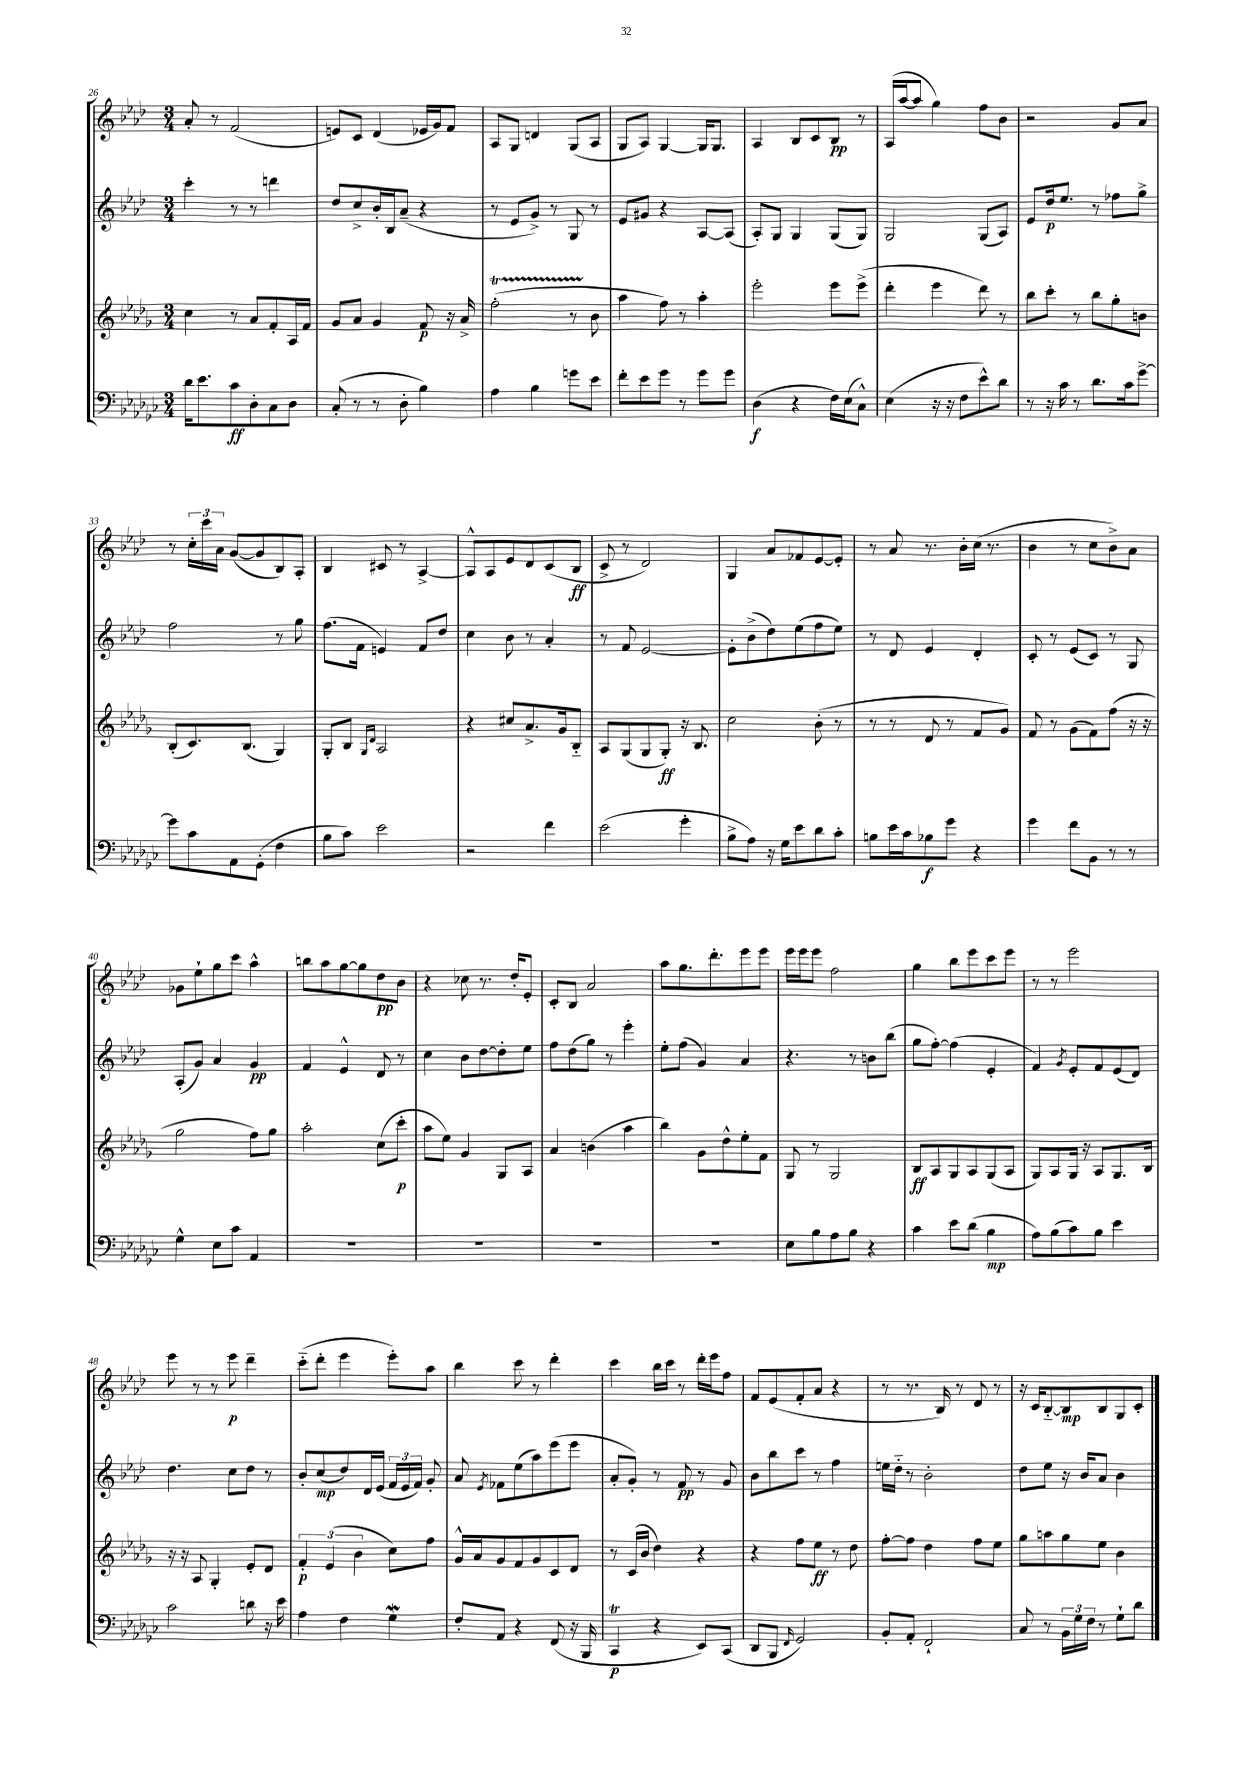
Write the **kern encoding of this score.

**kern	**kern	**kern	**kern
*staff4	*staff3	*staff2	*staff1
*clefF4	*clefG2	*clefG2	*clefG2
*k[b-e-a-d-g-c-]	*k[b-e-a-d-g-]	*k[b-e-a-d-]	*k[b-e-a-d-]
*M3/4	*M3/4	*M3/4	*M3/4
16d-\LK	4cc\	4ccc'\	8a-'/
8.e-\	.	.	.
.	.	.	8r
8c-\	8r	8r	(2f/
8D-'\	8a-/L	8r	.
8C-\	8f'/	4ddd\	.
8D-\J	16A-/L	.	.
.	16f/JJ	.	.
=	=	=	=
(8C-'/	8g-/L	8dd-/L	8e/L)
8r	8a-/J	8cc^/	8c/J
8r	4g-/	16b-'/L	(4d-/
.	.	16B-/J	.
8D-'\	.	(8a-~/J	.
4B-\)	8f/	4r	16e-/LL
.	.	.	16g/J)
.	16r	.	8f/J
.	16a-^/	.	.
=	=	=	=
4A-\	(2ff'\	8r	8A-/L
.	.	8e-/L	8G/J
4B-\	.	8g^/J)	4d/
.	.	8r	.
8g\L	8r	8G/	(8G/L
8e-\J	8b-\	8r	8A-/J
=	=	=	=
8f'\L	4aa-\	8e-/L	8G/L
8e-\	.	8g#/J	8A-/J)
8g-\J	8ff\)	4r	[4G/
8r	8r	.	.
8g-\L	4aa-'\	[8A-/L	16G/]LK
.	.	.	8.G/J
8g-\J	.	(8A-/]J	.
=	=	=	=
(4D-\	2eee-'\	8A-'/L)	4A-/
.	.	8G/J	.
4r	.	4G/	8B-/L
.	.	.	8c/
16F\LL)	8eee-\L	(8G/L	8B-/J
(16E-\J	.	.	.
8C-^^\J)	(8eee-^\J	8G/J)	8r
=	=	=	=
(4E-\	4ddd-'\	2G/	(16A-/LL
.	.	.	[16aa-/J
.	.	.	8aa-/]J
16r	4eee-\	.	4gg\)
16r	.	.	.
8F\L	.	.	.
8e-^^\)	8ddd-\)	(8G/L	8ff\L
8d-\J	8r	8A-/J)	8b-\J
=	=	=	=
8r	8bb-\L	8e-/L	2r
16r	8ccc'\J	16dd-/k	.
16c-\	.	8.ee-/J	.
8r	8r	.	.
8.d-\L	8bb-\L	8r	.
.	8gg-'\	8ff-\L	8g/L
16c-\k	.	.	.
[8g-^\J	8b\J	8gg^\J	8a-/J
=	=	=	=
8g-\]L	(8B-'/L	2ff\	8r
8c-\	8.c/)	.	24cc'\LL
.	.	.	24ccc\
.	.	.	24a-\JJ
8AA-\	.	.	([8g/L
.	(8.B-/J	.	.
(8GG-'\J	.	.	8g/]
4F\	4G-/)	8r	8B-/)
.	.	8gg\	8A-'/J
=	=	=	=
8B-\L	8G-'/L	(8.ff\L	4B-/
8c-\J)	8B-/J	.	.
.	.	16f\Jk	.
.	16qqG-/LL	.	.
.	16qqd-/JJ	.	.
2e-\	2A-/	4e/)	8c#/
.	.	.	8r
.	.	8f/L	[4A-^/
.	.	8dd-/J	.
=	=	=	=
2r	4r	4cc\	8A-^^/]L
.	.	.	8A-/
.	8cc#/L	8b-\	8e-/
.	8.a-^/	8r	8d-/
4f\	.	4a-'/	(8c/
.	16g-/k	.	.
.	8B-'~/J	.	8B-/J
=	=	=	=
(2e-\	8A-/L	8r	8c^/
.	(8G-/	8f/	8r
.	8G-/	[2e-/	2d-/)
.	8G-'/J)	.	.
4g-'\	16r	.	.
.	8.B-/	.	.
=	=	=	=
8B-^\L	2cc\	8e-'\]L	4G/
8A-\J)	.	(8b-^\	.
16r	.	8dd-\)	8a-/L
16G-\LK	.	.	.
8e-\	.	(8ee-\	8f-/
8d-\	(8b-'\	8ff\	[8e-/
8c-'\J	8r	8ee-\J)	8e-'/]J
=	=	=	=
8B\L	8r	8r	8r
16e-\L	8r	8d-/	8a-/
16c-\J	.	.	.
8B-\	8d-/	4e-/	8.r
8g-\J	8r	.	.
.	.	.	16b-'\LL
4r	8f/L	4d-'/	(16cc\JJ
.	.	.	8.r
.	8g-/J)	.	.
=	=	=	=
4g-\	8f/	8c'/	4b-\
.	8r	8r	.
8f\L	(8g-\L	(8e-/L	8r
8BB-\J	8f\)	8c/J)	8cc\L
8r	(8ff\J	8r	8b-^\)
8r	16r	8G/	8a-\J
.	16r	.	.
=	=	=	=
4G-^^\	2gg-\	(8A-'/L	8g-\L
.	.	8g/J)	8ee-`\
8E-\L	.	4a-/	8gg\
8c-\J	.	.	8ccc\J
4AA-/	8ff\L)	4g/	4aa-^^\
.	8gg-\J	.	.
=	=	=	=
2.r	2aa-'\	4f/	8bb\L
.	.	.	8aa-\
.	.	4e-^^/	[8gg\
.	.	.	8gg\]
.	(8cc\L	8d-/	8dd-\
.	8ccc'\J	8r	8b-\J
=	=	=	=
2.r	8aa-\L	4cc\	4r
.	8ee-\J)	.	.
.	4g-/	8b-\L	8cc-\
.	.	[8dd-\	8.r
.	8G-/L	8dd-'\]	.
.	.	.	16dd-'/LK
.	8A-/J	8ee-\J	8e-'/J
=	=	=	=
2.r	4a-/	8ff\L	8c'/L
.	.	(8dd-\	8B-/J
.	(4b\	8gg\J)	2a-/
.	.	8r	.
.	4aa-\	4eee-'\	.
=	=	=	=
2.r	4bb-\)	8ee-'\L	8aa-\L
.	.	(8ff\J	8.gg\
.	8g-\L	4g/)	.
.	.	.	8.ddd-'\
.	8dd-^^\	.	.
.	8ee-'\	4a-/	8eee-\
.	8f\J	.	8eee-\J
=	=	=	=
8E-\L	8G-/	4.r	16eee-\LL
.	.	.	16eee-\J
8B-\	8r	.	8eee-\J
8A-\	2G-/	.	2ff\
8B-\J	.	8r	.
4r	.	8b\L	.
.	.	(8bb-\J	.
=	=	=	=
4c-\	8B-/L	8gg\L	4gg\
.	8A-/	[8ff'\J)	.
8e-\L	8G-/	(4ff\]	8bb-\L
(8d-\J	8A-/	.	8eee-\
4B-\	(8G-/	4e-'/	8ccc\
.	8A-/J	.	8eee-\J
=	=	=	=
8A-\L)	8G-/L)	4f/)	8r
(8B-\	8A-/	.	8r
.	.	8qg/	.
8c-\)	16G-/Jk	8e-'/L	2eee-\
.	16r	.	.
8B-\J	8A-/L	8f/	.
4e-\	8.G-/	(8e-/	.
.	.	8d-/J)	.
.	16B-/Jk	.	.
=	=	=	=
2c-\	16r	4.dd-\	8eee-\
.	16r	.	.
.	8A-/	.	8r
.	4G-'/	.	8r
.	.	8cc\L	8eee-\
8d\	8e-'/L	8dd-\J	4ddd-~\
16r	8d-/J	8r	.
16e-\	.	.	.
=	=	=	=
4A-\	6f'/	8b-'/L	(8ccc'~\L
.	.	(8cc/	8ddd-'\J
.	(6e-/	.	.
4F\	.	8dd-/)	4eee-\
.	6b-\	.	.
.	.	16d-/L	.
.	.	(16e-/JJ	.
4G-\	8cc\L)	24f/LL	8eee-'\L)
.	.	24e-/	.
.	.	24f/JJ)	.
.	8ff\J	8g'/	8aa-\J
=	=	=	=
8F'/L	16g-^^/LL	8a-/	4bb-\
.	16a-/J	.	.
.	.	8qe-/	.
8AA-/J	8g-/	8f-\L	.
4r	8f/	(8ee-\	8ccc\
.	8g-/	8aa-\)	8r
(8FF/	8c/	(8eee-\	4ddd-'\
16r	8d-/J	8eee-\J	.
16BBB-/	.	.	.
=	=	=	=
4CC-/	8r	8a-'/L	4ccc\
.	(16c/LL	8g'/J)	.
.	16b-/JJ	.	.
4r	4dd-\)	8r	16bb-\LL
.	.	.	16ccc\JJ
.	.	8f/	8r
8EE-/L)	4r	8r	16ddd-'\LL
.	.	.	16eee-\J
(8CC-/J	.	8g/	8ff\J
=	=	=	=
8DD-/L	4r	8b-\L	8f/L
8BBB-/J	.	8bb-\	(8e-/
16qqFF/	.	.	.
2GG-/)	8ff\L	8ccc\J	8f'/
.	8ee-\J	8r	8a-/J
.	8r	4ff\	4r
.	8dd-\	.	.
=	=	=	=
8BB-'/L	[8ff'\L	16ee\LL	8r
.	.	16dd-'~\JJ	.
8AA-'/J	8ff\]J	8r	8.r
2FF`/	4dd-\	2b-'\	.
.	.	.	16B-/)
.	.	.	8r
.	8ff\L	.	8d-/
.	8ee-\J	.	8r
=	=	=	=
8C-/	8gg-\L	8dd-\L	16r
.	.	.	16c/LK
8r	8aa\	8ee-\J	[8B-'~/
24BB-\LL	8gg-\	16r	8B-/]
24G-\	.	.	.
.	.	16b-/LK	.
24F\JJ	.	.	.
8r	8ee-\J	8a-/J	8B-/
8G-`\L	4b-\	4b-\	8G/
8d-\J	.	.	8c'/J
==	==	==	==
*-	*-	*-	*-
